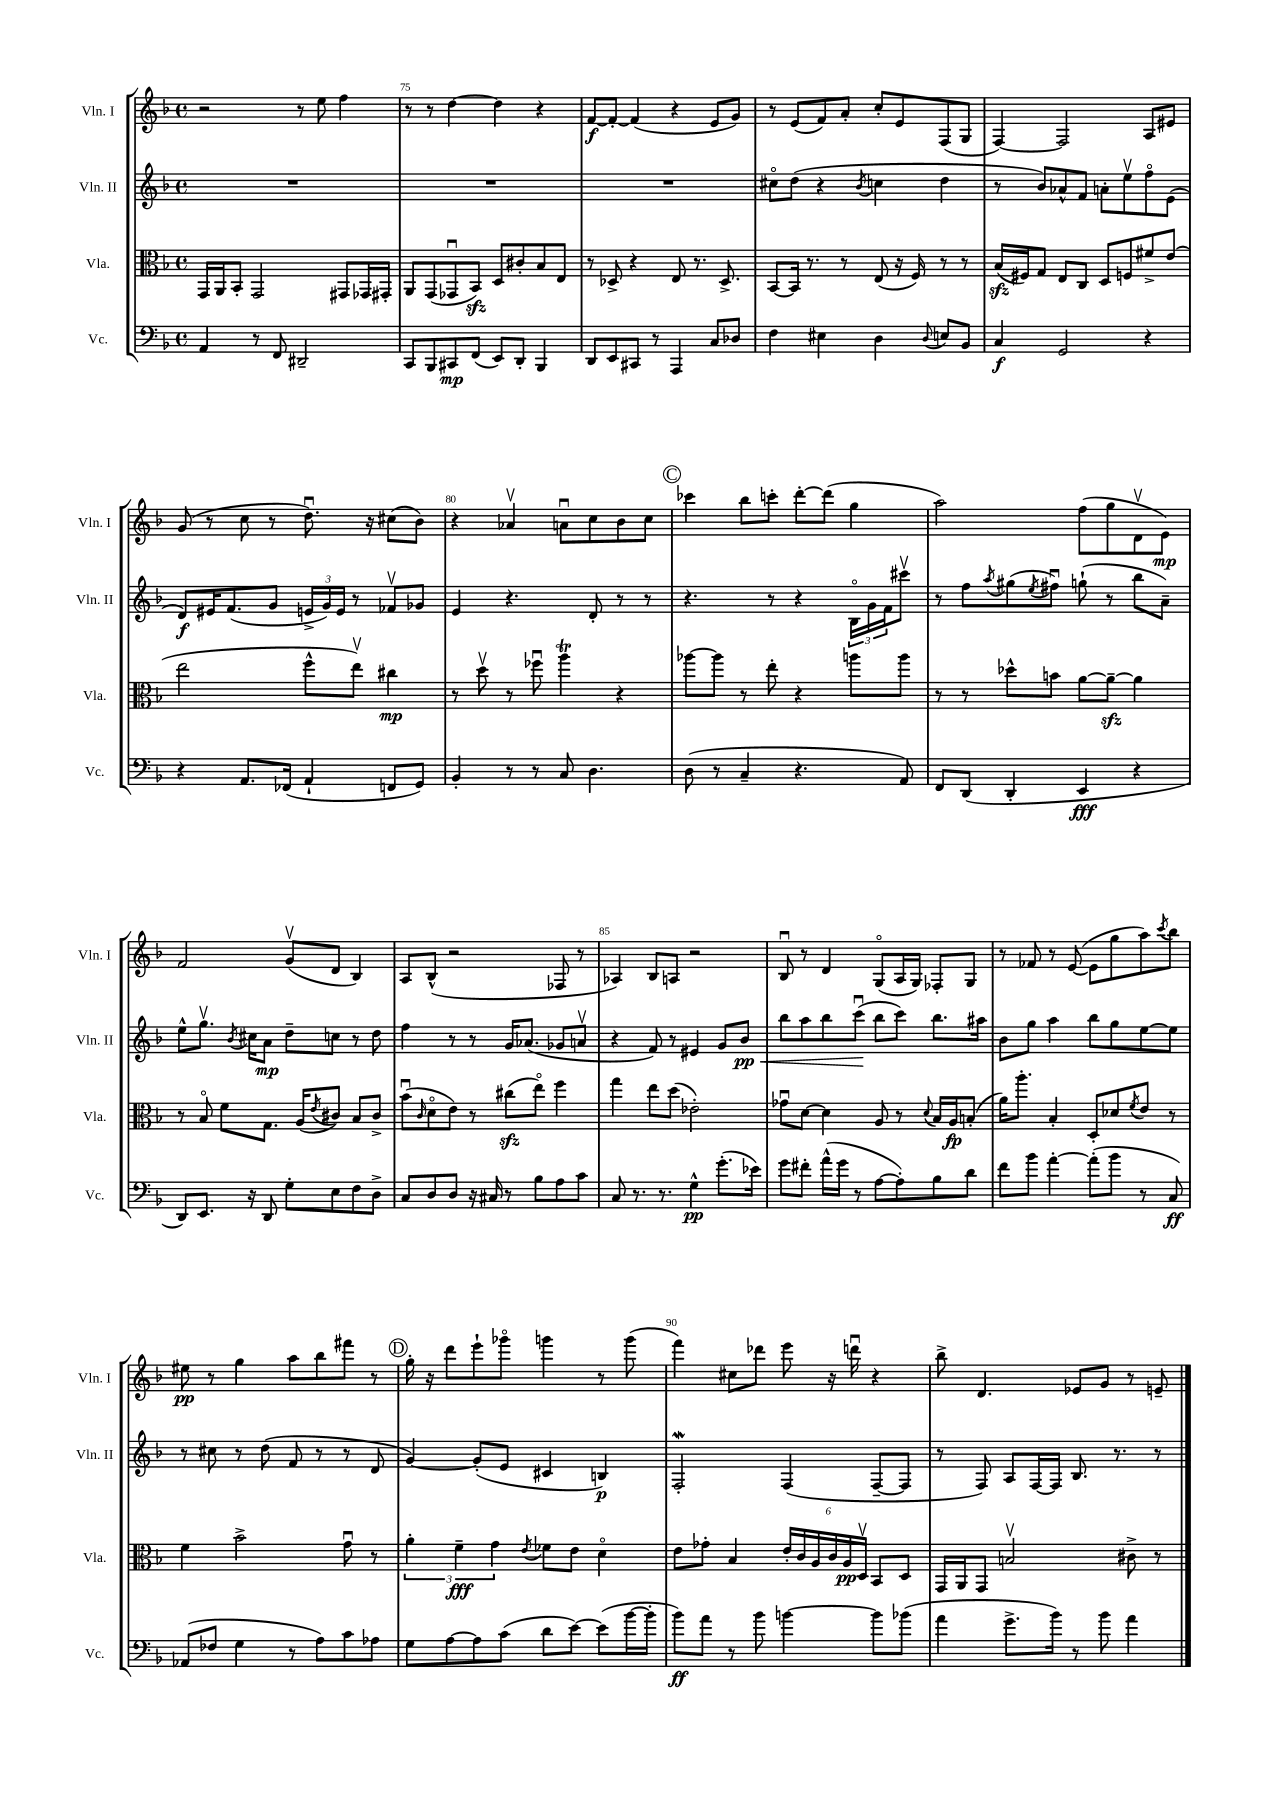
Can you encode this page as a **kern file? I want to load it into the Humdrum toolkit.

**kern	**kern	**kern	**kern
*staff4	*staff3	*staff2	*staff1
*clefF4	*clefC3	*clefG2	*clefG2
*k[b-]	*k[b-]	*k[b-]	*k[b-]
*M4/4	*M4/4	*M4/4	*M4/4
*met(c)	*met(c)	*met(c)	*met(c)
4AA	16GG	1r	2r
.	16AA	.	.
.	8BB-'	.	.
8r	2GG	.	.
8FF	.	.	.
2DD#~	.	.	8r
.	.	.	8ee
.	8GG#	.	4ff
.	16GG-	.	.
.	16GG#'	.	.
=	=	=	=
8CC	8AA	1r	8r
8BBB-	(8GG	.	8r
8CC#	8GG-u	.	[4dd
(8FF	8BB-)	.	.
8EE)	8D	.	4dd]
8DD'	8c#'	.	.
4BBB-	8B-	.	4r
.	8E	.	.
=	=	=	=
8DD	8r	1r	[8f
8EE	8D-^	.	8f'_
8CC#	4r	.	(4f]
8r	.	.	.
4AAA	8E	.	4r
.	8.r	.	.
8C	.	.	8e
.	8.D-^	.	.
8D-	.	.	8g)
=	=	=	=
4F	[8BB-	8cc#o	8r
.	16BB-]	(8dd	(8e
.	8.r	.	.
4E#	.	4r	8f)
.	8r	.	8a'
.	.	8qb-	.
4D	(8E	4cc	8cc'
.	16r	.	8e
.	16F)	.	.
8qqD	.	.	.
8E	8r	4dd	(8F
8BB-	8r	.	8G
=	=	=	=
4C	(16B-	8r	[4F)
.	16F#)	.	.
.	8G	8b-)	.
2GG	8E	8a-^^	2F]
.	8C	8f	.
.	8D	8a'	.
.	8F	8eev	.
4r	8f#^	8ffo	8A
.	(8e	(8e	8e#
=	=	=	=
4r	2ee	8d)	(8g
.	.	16e#	8r
.	.	(8.f	.
8.AA	.	.	8cc
.	.	8g	8r
(16FF-	.	.	.
4AA`	8ff^^	24e^	8.ddu)
.	.	24g)	.
.	.	24e	.
.	8eev)	8r	.
.	.	.	16r
8FF	4cc#	8f-v	(8cc#
8GG)	.	8g-	8b-)
=	=	=	=
4BB-'	8r	4e	4r
.	8ddv	.	.
8r	8r	4.r	4a-v
8r	8ff-u	.	.
8C	4aa	.	8au
4.D	.	8d'	8cc
.	4r	8r	8b-
.	.	8r	8cc
=	=	=	=
(8D	[8aa-	4.r	4ccc-
8r	8aa-]	.	.
4C~	8r	.	8bb-
.	8ee'	8r	8ccc'
4.r	4r	4r	[8ddd'
.	.	.	(8ddd]
.	8aa	24B-o	4gg
.	.	24g	.
.	.	24f	.
8AA)	8aa	8ccc#v	.
=	=	=	=
8FF	8r	8r	2aa)
(8DD	8r	8ff	.
.	.	8qaa	.
4DD'	8dd-^^	(8gg#	.
.	.	8qee	.
.	8b	8ff#u)	.
4EE	[8a	(8gg`	(8ff
.	8a~_	8r	8gg
4r	4a]	8bb-	8dv
.	.	8a~)	8e)
=	=	=	=
8DD)	8r	8ee^^	2f
8.EE	8B-o	8.ggv	.
.	8f	.	.
.	.	8qb-	.
16r	.	16cc#	.
8DD	8.G	8a	.
8G'	.	8dd~	(8gv
.	(16A	.	.
.	8qe	.	.
8E	8c#)	8cc	8d
8F	8B-	8r	4B-)
8D^	8c#^	8dd	.
=	=	=	=
8C	(8b-u	4ff	8A
.	16qqc	.	.
8D	8do	.	(8B-^^
8D	8e)	8r	2r
16r	8r	8r	.
16C#	.	.	.
8r	(8cc#	16g	.
.	.	(8.a-	.
8B-	8eeo)	.	.
8A	4ff	8g-	8F-
8c	.	8av	8r
=	=	=	=
8C	4gg	4r	4A-)
8.r	.	.	.
.	8ee	8f)	8B-
8.r	.	.	.
.	(8dd	8r	8A
4G^^	2e-')	4e#	2r
(8.g'	.	8g	.
.	.	8b-	.
16e-)	.	.	.
=	=	=	=
8g	8g-u	8bb-	8B-u
8f#'	[8d	8aa	8r
(16a^^	4d]	8bb-	4d
16g	.	.	.
8r	.	(8cccu	.
[8A	8A	8bb-	(8Go
8A'])	8r	8ccc)	16A
.	.	.	16G)
.	8qqd	.	.
8B-	16B-	8.bb-	8F-'
.	16A	.	.
8d	(8B'	.	8G
.	.	16aa#	.
=	=	=	=
8f	16a)	8b-	8r
.	8.aa'	.	.
8b-	.	8gg	8f-
[4a'	4B-'	4aa	8r
.	.	.	([8e
(8a']	8D'	8bb-	8e]
8b-	8d-	8gg	8gg
.	8qf	.	.
8r	8e	[8ee	8aa)
.	.	.	8qccc
8C)	8r	8ee]	8bb-
=	=	=	=
(8AA-	4f	8r	8ee#
8F-	.	8cc#	8r
4G	2b-^	8r	4gg
.	.	(8dd	.
8r	.	8f	8aa
8A)	.	8r	8bb-
8c	8gu	8r	8fff#
8A-	8r	8d	8r
=	=	=	=
8G	6a'	[4g)	16gg'
.	.	.	16r
[8A	.	.	8ddd
.	6f~	.	.
8A]	.	(8g']	8eee`
.	6g	.	.
(8c	.	8e	8ggg-o
.	8qe	.	.
8d	8f-	4c#	4ggg
[8e)	8e	.	.
(8e]	4do	4B)	8r
[16b-	.	.	(8ggg
16b-']	.	.	.
=	=	=	=
8b-)	8e	2F'	4fff)
8a	8g-'	.	.
8r	4B-	.	8cc#
8b-	.	.	8ddd-
[4b	24e'	(4F	8eee
.	24c	.	.
.	24A	.	.
.	24c	.	16r
.	24A	.	.
.	.	.	16dddu
.	24Dv	.	.
8b]	8BB-	[8F~	4r
(8b-	8D	8F]	.
=	=	=	=
4a	16GG	8r	8bb-^
.	16AA	.	.
.	8GG	8F)	4.d
8.g^	2Bv	8A	.
.	.	[16F	.
16b-)	.	16F]	.
8r	.	8.B-	8e-
8b-	.	.	8g
.	.	8.r	.
4a	8c#^	.	8r
.	8r	8r	8e~
==	==	==	==
*-	*-	*-	*-
